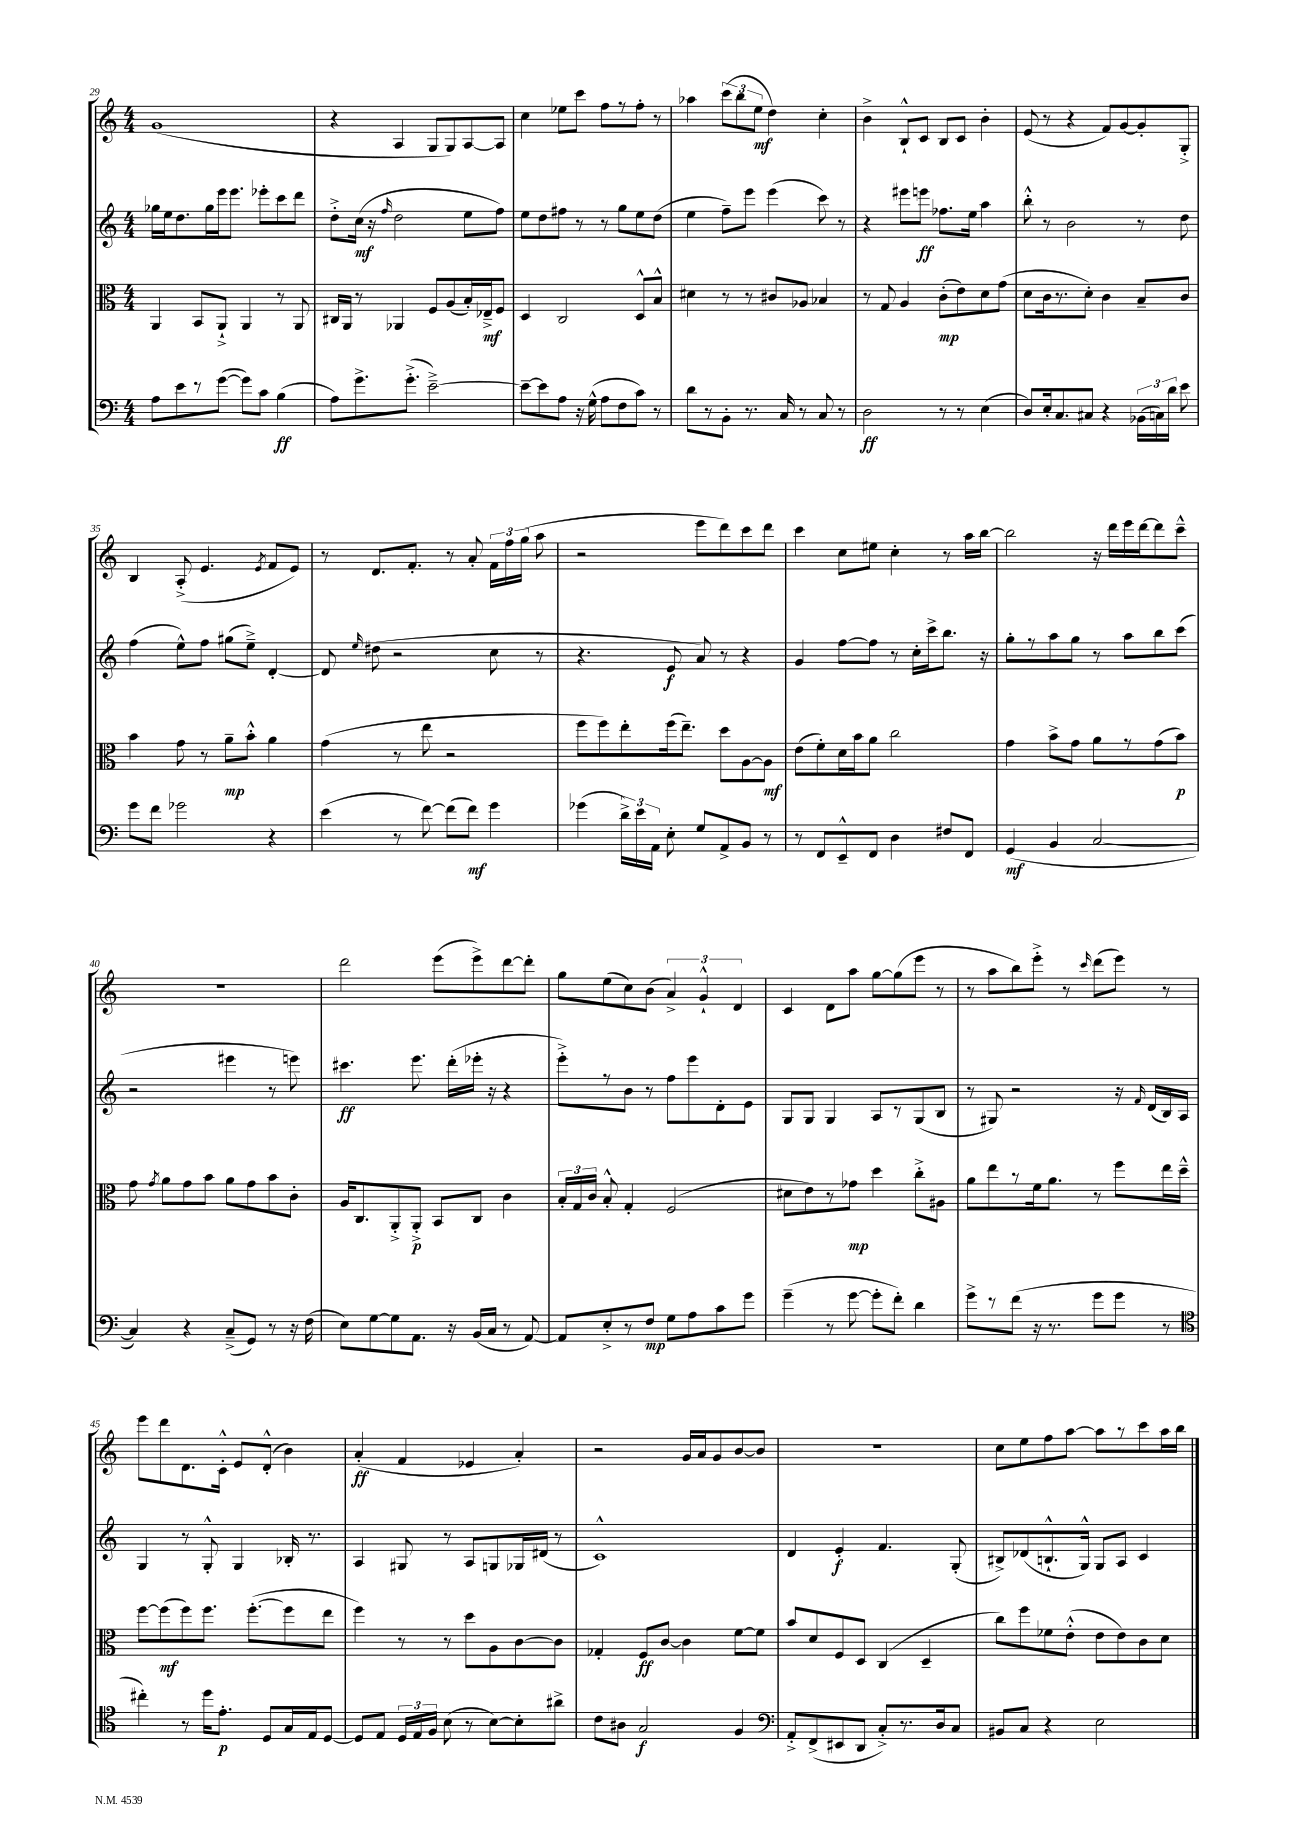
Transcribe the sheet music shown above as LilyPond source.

<<
\new StaffGroup <<
\new Staff = "s0" {
    \clef treble \key c \major \numericTimeSignature \time 4/4
    \autoBeamOff g'1( |
    r4 a4 g8[ g8) a8~ a8] |
    c''4 ees''8[ c'''8] f''8[ r8 f''8]-. r8 |
    aes''4 \tuplet 3/2 { c'''8[( b''8 e''8]\mf } d''4) c''4-. |
    b'4-> b8[-!-^ c'8] b8[ c'8] b'4-. |
    e'8( r8 r4 f'8[) g'8~ g'8-. g8]-.-> |
    b4 a8-.->( e'4. \acciaccatura { e'8 } f'8[ e'8]) |
    r8 d'8.[ f'8.]-. r8 a'8-. \tuplet 3/2 { f'16[ f''16 g''16]( } a''8 |
    r2 e'''8[ d'''8) c'''8 d'''8] |
    c'''4 c''8[ eis''8] c''4-. r8 a''16[ b''16]~ |
    b''2 r16 d'''16[ e'''16 d'''16~ d'''8 c'''8]---^ |
    r1 |
    d'''2 e'''8[( e'''8->) d'''8~ d'''8]-. |
    g''8[ e''8( c''8) b'8]( \tuplet 3/2 { a'4->) g'4-!-^ d'4 } |
    c'4 d'8[ a''8] g''8[~ g''8( e'''8] r8 |
    r8 a''8[ b''8) e'''8]-.-> r8 \grace { c'''16 } d'''8[( e'''8]) r8 |
    e'''8[ d'''8 d'8. c'16]-.-^ e'8[ d'8]-.-^( b'4) |
    a'4-.\ff( f'4 ees'4 a'4-.) |
    r2 g'16[ a'16 g'8 b'8~ b'8] |
    R1 |
    c''8[ e''8 f''8 a''8]~ a''8[ r8 c'''8 a''16 b''16] \bar "|." |
}
\new Staff = "s1" {
    \clef treble \key c \major \numericTimeSignature \time 4/4
    \autoBeamOff ges''16[ e''16 d''8. ges''16 e'''16 e'''8.] ees'''8[-. c'''8 d'''8] |
    d''8[-.-> c''16]\mf( r16 \grace { f''16 } d''2 e''8[ f''8]) |
    e''8[ d''8 fis''8] r8 r8 g''8[ e''8 d''8]( |
    e''4 f''8[--) e'''8] e'''4( c'''8) r8 |
    r4 eis'''8[ e'''8]\ff fes''8.[ e''16] a''4 |
    b''8-.-^ r8 b'2 r8 d''8 |
    f''4( e''8[-^) f''8] gis''8[( e''8]--->) d'4~-. |
    d'8 \grace { e''16 } dis''8( r2 c''8 r8 |
    r4. e'8\f a'8) r8 r4 |
    g'4 f''8[~ f''8] r8 c''16[-. c'''16-> b''8.] r16 |
    g''8[-. r8 a''8 g''8] r8 a''8[ b''8 c'''8]( |
    r2 eis'''4 r8 e'''8) |
    cis'''4.\ff e'''8. d'''16[-.( ees'''16]-. r16 r4 |
    e'''8[-.->) r8 b'8] r8 f''8[ e'''8 d'8-. e'8] |
    g8[ g8] g4 a8[ r8 g8( b8] |
    r8 gis8) r2 r16 \grace { f'16 } d'16[( b16) a16] |
    g4 r8 g8-.-^ g4 bes16-. r8. |
    a4 gis8 r8 a8[ g8 ges16 dis'16]( r8 |
    c'1-^) |
    d'4 e'4-.\f f'4. g8-.( |
    bis8[->) des'8( b8.-!-^ g16]-^) g8[ a8] c'4 \bar "|." |
}
\new Staff = "s2" {
    \clef alto \key c \major \numericTimeSignature \time 4/4
    \autoBeamOff a,4 b,8[ a,8]-!-> a,4 r8 a,8 |
    cis16[ a,16] r8 aes,4 f8[ a8( b16-.) ees16--->\mf f8] |
    d4 c2 d8[-^ b8]-^ |
    dis'4 r8 r8 cis'8[ aes8] bes4 |
    r8 g8 a4 c'8[-.\mp( e'8) d'8 g'8]( |
    d'8[ c'16 r8. d'8]-.) c'4 b8[-- c'8] |
    b'4 g'8 r8 a'8[--\mp b'8]-.-^ a'4 |
    g'4( r8 e''8 r2 |
    f''8[ f''8) e''8-. f''16( e''8.]--) d''8[ a8~ a8]\mf |
    e'8[( f'8-.) d'16 b'16 a'8] c''2 |
    g'4 b'8[-> g'8] a'8[ r8 g'8( b'8]\p) |
    g'8 \acciaccatura { g'8 } a'8[ g'8 b'8] a'8[ g'8 b'8 c'8]-. |
    a16[ c8. a,8-.-> a,8]-.->\p b,8[ c8] c'4 |
    \tuplet 3/2 { b16[-. g16 c'16] } b8-.-^ g4-. f2( |
    dis'8[ e'8) r8 ges'8]\mp d''4 c''8[-.-> ais8] |
    a'8[ e''8 r8 f'16 a'8.] r8 f''8[ e''16 d''16]---^ |
    f''8[~ f''8\mf( f''8) f''8.] f''8.[~-.( f''8 e''8] |
    f''4) r8 r8 d''8[ a8 c'8~ c'8] |
    ges4-. f8[\ff c'8]~ c'4 f'8[~ f'8] |
    b'8[ d'8 f8 d8] c4( d4-- |
    c''8[) f''8 fes'8 e'8]-.-^( e'8[ e'8) c'8 d'8] \bar "|." |
}
\new Staff = "s3" {
    \clef bass \key c \major \numericTimeSignature \time 4/4
    \autoBeamOff a8[ e'8 r8 g'8]~( g'8[) c'8] b4\ff( |
    a8[) g'8.-> g'8.]-.->( e'2~--->) |
    e'8[~-- e'8 a8] r16 g16-^( a8[ f8 c'8]) r8 |
    d'8[ r8 b,8]-. r8. c16 r8 c8 r8 |
    d2\ff r8 r8 e4( |
    d8[) e16-. c8. cis8] r4 \tuplet 3/2 { bes,16[( c16) d'16] } e'8 |
    g'8[ f'8] ges'2 r4 |
    e'4( r8 f'8~) f'8[( f'8]\mf) g'4 |
    ges'4( \tuplet 3/2 { d'16[->) e'16 a,16] } e8-. g8[ a,8-> b,8] r8 |
    r8 f,8[ e,8---^ f,8] d4 fis8[ f,8] |
    g,4\mf( b,4 c2~ |
    c4) r4 c8[--->( g,8]) r8 r16 f16( |
    e8[) g8~ g8 a,8.] r16 b,16[( c16] r8 a,8~) |
    a,8[ e8-.-> r8 f8]\mp g8[ a8 c'8 g'8] |
    g'4--( r8 g'8~ g'8[-. f'8]-.) d'4 |
    g'8[-> r8 f'8]( r16 r8. g'8[ g'8] r8 |
    \clef tenor cis''4-.) r8 d''16[ e'8.]-.\p d8[ g16 e16 d8]~ |
    d8[ e8] \tuplet 3/2 { d16[ e16 f16] } b8( r8 b8[~) b8-. ais'8]-> |
    c'8[ ais8] g2\f f4 |
    \clef bass a,8[-.-> f,8->( eis,8 d,8] c8[-.->) r8. d16 c8] |
    bis,8[ c8] r4 e2 \bar "|." |
}
>>
>>
\layout { \context { \Score currentBarNumber = #29 } }
